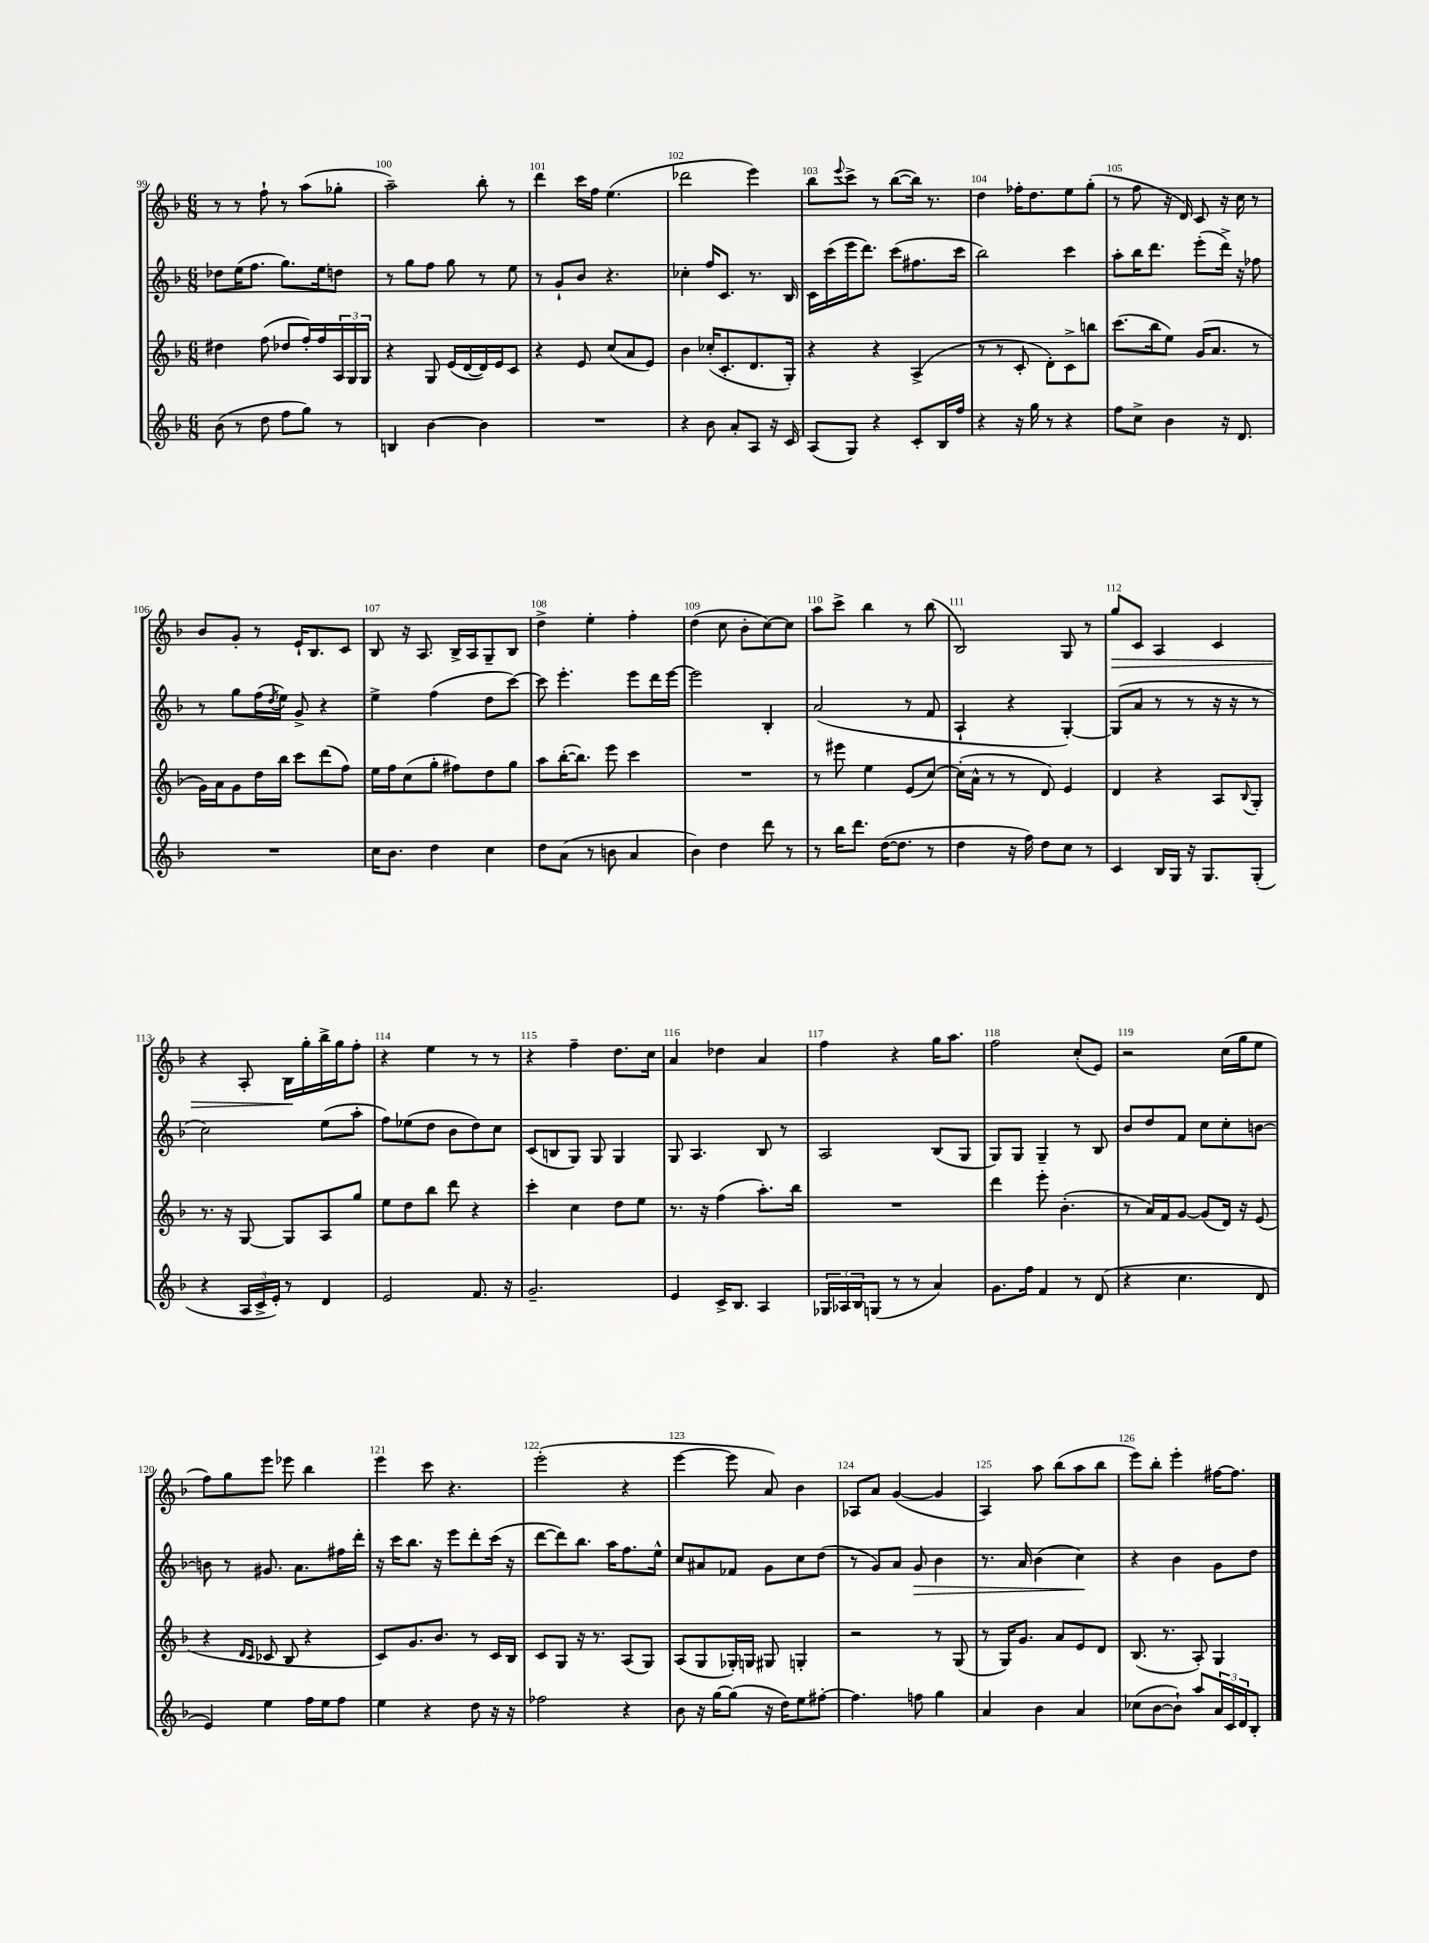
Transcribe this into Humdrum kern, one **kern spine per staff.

**kern	**kern	**kern	**kern
*staff4	*staff3	*staff2	*staff1
*clefG2	*clefG2	*clefG2	*clefG2
*k[b-]	*k[b-]	*k[b-]	*k[b-]
*M6/8	*M6/8	*M6/8	*M6/8
(8b-\	4dd#\	8dd-\L	8r
8r	.	(16ee\K	8r
.	.	8.ff\J	.
8dd\	(8ff\	.	8ff`\
8ff\L	8dd-/L	8.gg\L)	8r
8gg\J)	16ff'/L)	.	(8aa\L
.	16ff/	16ee\k	.
8r	24A/	8dd\J	8gg-'\J
.	24G/	.	.
.	24G/JJ	.	.
=	=	=	=
4B/	4r	8r	2aa~\)
.	.	8gg\L	.
[4b-\	8G/	8ff\J	.
.	(16e/LL	8gg\	.
.	[16d/	.	.
4b-\]	16d/])	8r	8bb-'\
.	16e/J	.	.
.	8c/J	8ee\	8r
=	=	=	=
2.r	4r	8r	4ddd\
.	.	8g`/L	.
.	8e/	8b-/J	16ccc\LL
.	.	.	16ff\JJ
.	(8cc/L	4.r	(4.ee\
.	8a/	.	.
.	8e/J)	.	.
=	=	=	=
4r	4b-\	4cc-'\	2ddd-\
8b-\	(16cc-'/LK	16ff/LK	.
.	8.c'/	8.c/J	.
8a'/L	.	.	.
8A/J	8.d/	8.r	4eee\)
16r	.	.	.
16c/	16G'/Jk)	16B-/	.
=	=	=	=
(8A/L	4r	16c\LL	8bb-\L
.	.	(16ccc\	.
.	.	.	8qqeee/
8G/J)	.	16eee\J	8ccc^\J
.	.	8.ddd\J)	.
4r	4r	.	8r
.	.	(8ccc\L	([8bb-\L
8c'/L	(4A^/	8.ff#\	16bb-\]Jk)
.	.	.	8.r
16B-/L	.	.	.
16ff/JJ	.	16ccc\Jk	.
=	=	=	=
4r	8r	2bb-\)	4dd\
.	8r	.	.
16r	8c'/	.	16ff-'\LK
16gg\	.	.	8.dd\
8r	8d'\L)	.	.
4r	8c^\	4ccc\	8ee\
.	8bb\J	.	(8gg'\J
=	=	=	=
8ff\L	(8.ccc\L	8aa'\L	8r
8cc^\J	.	16bb-\K	8ff\
.	16bb-\k	8.ddd\J	.
4b-\	8ee\J)	.	16r
.	.	.	16d/)
.	(16g/LK	(8eee'\L	8c/
.	8.a/J	.	.
16r	.	16ddd^\Jk)	16r
8.d/	.	16r	16cc\
.	8r	8ff-\	8r
=	=	=	=
2.r	16g\LL)	8r	8b-/L
.	16a\J	.	.
.	8g\	8gg\L	8g'/J
.	16dd\L	(16ff\L	8r
.	.	8qdd/	.
.	16bb-\JJ	16ee\JJ)	.
.	8ccc\L	8g^/	16e`/LK
.	.	.	8.B-/
.	(8ddd\	4r	.
.	8ff\J)	.	8c/J
=	=	=	=
16cc\LK	16ee\LL	4ee^\	8B-/
8.b-\J	16ff\J	.	.
.	(8cc\	.	16r
.	.	.	8.A/
4dd\	8gg'\J	(4ff\	.
.	8ff#\L)	.	16B-^/LL
.	.	.	16A/J
4cc\	8dd\	8dd\L	8G~/
.	8gg\J	[8ccc\J)	8B-/J
=	=	=	=
8dd\L	8aa\L	8ccc\]	4dd^\
(8a\J	([16bb-'\K	4.eee'\	.
.	8.bb-\]J)	.	.
8r	.	.	4ee'\
8b\	8eee\	.	.
4a/	4ccc\	8eee\L	4ff'\
.	.	16ddd\L	.
.	.	[16eee\JJ	.
=	=	=	=
4b-\)	2.r	2eee\]	(4dd\
4dd\	.	.	8cc\
.	.	.	8b-'\L
8ddd\	.	4B-'/	[8cc\)
8r	.	.	8cc\]J
=	=	=	=
8r	8r	(2a/	8aa\L
16bb-\LK	8eee#\	.	8ccc^\J
8.ddd\J	.	.	.
.	4ee\	.	4bb-\
([16dd\LK	.	.	.
8.dd\]J	.	.	.
.	(8e/L	8r	8r
8r	[8cc/J)	8f/	(8bb-\
=	=	=	=
4dd\	(16cc'\]LL	4A`/	2B-/)
.	16a^^\JJ	.	.
.	8r	.	.
16r	8r	4r	.
16ff\)	.	.	.
8dd\L	8d/)	.	.
8cc\J	4e/	[4G'/)	8G/
8r	.	.	8r
=	=	=	=
4c/	4d/	(8G/]L	8gg/L
.	.	8a/J	8c/J
16B-/LL	4r	8r	4A/
16G/JJ	.	.	.
16r	.	8r	.
8.G/L	.	.	.
.	8A/L	16r	4c/
.	.	16r	.
.	8qqB-/	.	.
(8G'/J	8G'/J	8r	.
=	=	=	=
4r	8.r	2cc\)	4r
.	16r	.	.
24A/LL	[8G/	.	8A'/
24c^/	.	.	.
24e'/JJ)	.	.	.
8r	8G/]L	.	16B-\LL
.	.	.	16gg'\
4d/	8A/	(8ee\L	16bb-^\
.	.	.	16gg\J
.	8gg/J	8aa'\J	8ff'\J
=	=	=	=
2e/	8ee\L	8ff\L)	4r
.	8dd\	(8ee-\	.
.	8bb-\J	8dd\J	4ee\
.	8ddd\	8b-\L	.
8.f/	4r	8dd\)	8r
.	.	8cc\J	8r
16r	.	.	.
=	=	=	=
2.g~/	4ccc'\	(8c/L	4r
.	.	8B/	.
.	4cc\	8G/J)	4ff~\
.	.	8G/	.
.	8dd\L	4G/	8.dd\L
.	8ee\J	.	.
.	.	.	16cc\Jk
=	=	=	=
4e/	8.r	8G/	4a/
.	.	4.A/	.
.	16r	.	.
16c^/LK	(4ff\	.	4dd-\
8.B-/J	.	.	.
4A/	8.aa'\L)	8B-/	4a/
.	.	8r	.
.	16bb-\Jk	.	.
=	=	=	=
24G-/LL	2.r	2A/	4ff\
24A-/	.	.	.
24B-/J	.	.	.
(8G/J	.	.	.
8r	.	.	4r
8r	.	.	.
4a/)	.	(8B-/L	16gg\LK
.	.	.	8.aa\J
.	.	8G/J	.
=	=	=	=
8.g\L	4ddd\	8G/L)	2ff\
.	.	8G/J	.
16ff\Jk	.	.	.
4f/	8eee'\	4G~/	.
.	(4.b-'\	.	.
8r	.	8r	(8cc'/L
(8d/	.	8B-/	8e/J)
=	=	=	=
4r	8r	8b-/L	2r
.	16a/LL)	8dd/	.
.	16f/J	.	.
4.cc\	[8g/J	8f/J	.
.	(8g/]L	8cc\L	.
.	16d/Jk)	8cc'\	(16cc\LL
.	16r	.	16gg\J
8d/	(8e/	[8b\J	8ee\J
=	=	=	=
4e/)	4r	8b\]	8ff\L)
.	.	8r	8gg\
.	16qqd/LL	.	.
.	16qqc/JJ	.	.
4ee\	8c-/	8.g#/	8eee\J
.	8B-/	.	8eee-\
.	.	8.a\L	.
16ff\LL	4r	.	4bb-\
16ee\J	.	.	.
8ff\J	.	16ff#\L	.
.	.	16ddd'\JJ	.
=	=	=	=
4ee\	8c/L)	16r	4eee\
.	.	16ccc\LK	.
.	8.g/	8.bb-\J	.
4r	.	.	8ccc\
.	8.b-/J	16r	.
.	.	8eee\L	4.r
8dd\	8r	8ddd'\	.
16r	16c/LL	(16ccc\Jk	.
16r	16B-/JJ	16r	.
=	=	=	=
2ff-\	8c/L	[8ddd\L	(2eee'\
.	8G/J	8ddd\])	.
.	16r	8.bb-\J	.
.	8.r	.	.
.	.	16aa\LK	.
4r	(8A/L	8.ff\	4r
.	8G/J)	.	.
.	.	16ee^^\Jk	.
=	=	=	=
8b-\	(8A/L	8cc/L	[4eee\
16r	8G/	8a#/	.
[16gg\LK	.	.	.
(8gg\]J	16G-'/L)	8f-/J	8eee\]
.	16G/JJ	.	.
16r	8G#/	8g\L	8a/)
16dd\LK)	.	.	.
8ee\	4G'/	8cc\	4b-\
[8ff#'\J	.	(8dd\J	.
=	=	=	=
4.ff#\]	2r	8r	8A-/L
.	.	8g/L)	8a/J
.	.	8a/J	([4g/
8ff\	.	8g/	.
4gg\	8r	4b-\	4g/]
.	(8G/	.	.
=	=	=	=
4a/	8r	8.r	4A/)
.	16G/LK)	.	.
.	8.g/J	16a/	.
4b-\	.	(4b-\	8aa\
.	8a/L	.	(8bb-\L
4a/	8e/	4cc\)	8aa\
.	8d/J	.	8bb-\J
=	=	=	=
(8cc-\L	(8.B-/	4r	8eee\L)
[8b-\	.	.	8bb-'\J
.	8.r	.	.
8b-`\]J)	.	4b-\	4eee'\
8aa/L	8A'/)	.	.
24a/L	4G/	8g\L	[16ff#\LK
24c/	.	.	.
.	.	.	8.ff#\]J
24d/J	.	.	.
8B-'/J	.	8dd\J	.
==	==	==	==
*-	*-	*-	*-
